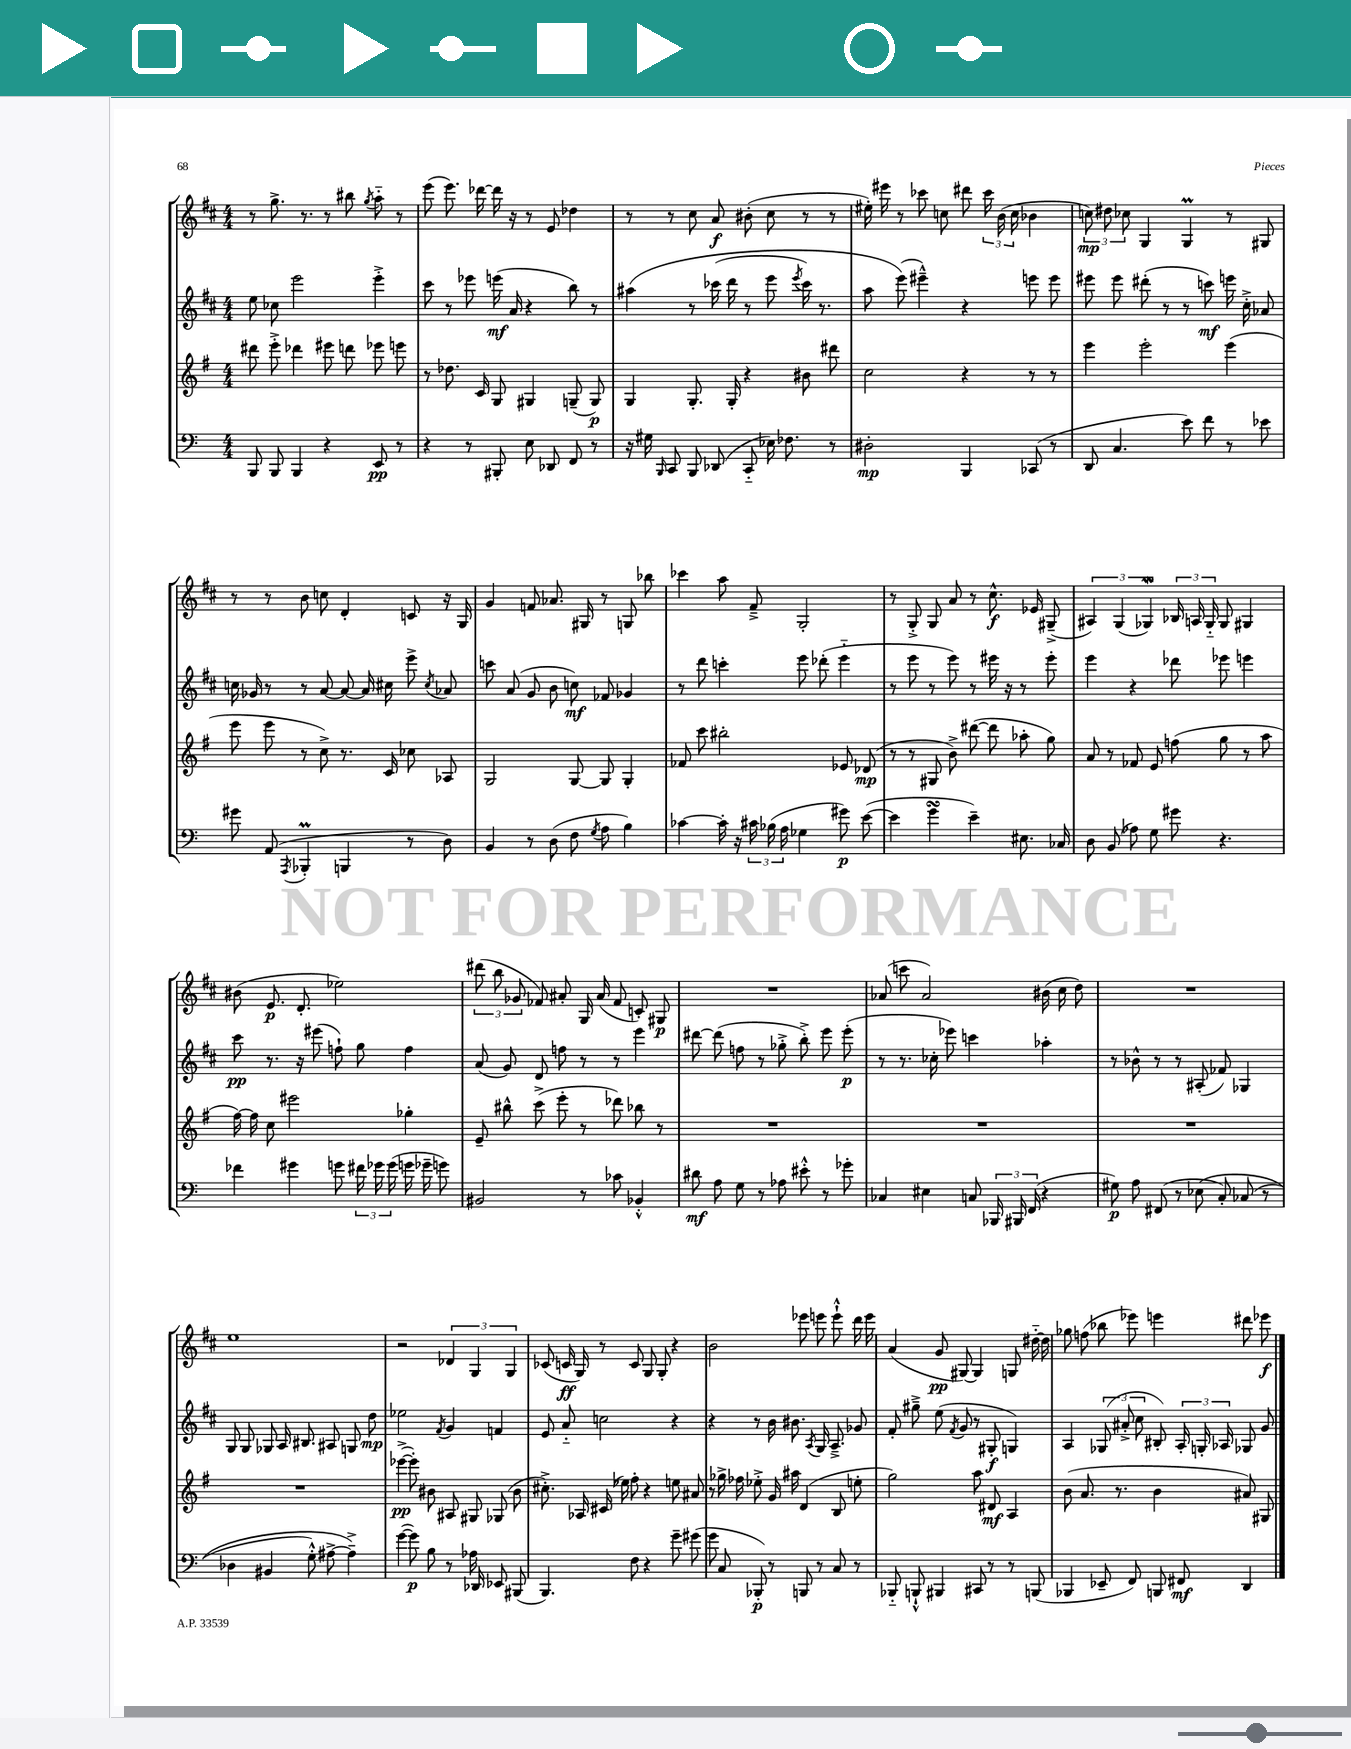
<<
\new StaffGroup <<
\new Staff = "s0" {
    \clef treble \key d \major \numericTimeSignature \time 4/4
    \autoBeamOff r8 g''8.-> r8. r8 bis''8 \acciaccatura { g''8 } a''8-_ r8 |
    e'''8( e'''8.) des'''16~ des'''16 r16 r8 e'8 des''4 |
    r8 r8 cis''8 a'8\f bis'8-.( cis''8 r8 r8 |
    eis''16-.) eis'''16 r8 ces'''8 c''8 dis'''8 \tuplet 3/2 { ces'''16 b'16( c''16 } bes'4 |
    \tuplet 3/2 { c''8\mp) dis''8 ces''8 } g4 g4\prall r8 gis8 |
    r8 r8 b'8 c''8 d'4-. c'8 r16 g16 |
    g'4 f'8 aes'8. gis16 r8 g8 bes''8 |
    ces'''4 a''8 fis'8---> g2-. |
    r8 g8-.-> g8 a'8 r8 cis''8.-^\f ees'16 gis8--->( |
    \tuplet 3/2 { ais4) g4( ges4\mordent) } \tuplet 3/2 { bes16 a16 ges16-_ } ges8 gis4 |
    bis'8( e'8.\p d'8.-. ees''2) |
    \tuplet 3/2 { dis'''8( b''8 ges'8 } fes'8) ais'8-. g16 ais'16( fes'8 c'8-.) gis8\p |
    R1 |
    aes'8( c'''8 aes'2) bis'16( cis''16 d''8) |
    R1 |
    e''1 |
    r2 \tuplet 3/2 { des'4 g4 g4 } |
    ces'8( c'16\ff g16) r8 c'8 g8 g8-. r4 |
    b'2 ees'''8 e'''8 e'''8-!-^ d'''16 e'''16 |
    a'4( g'8\pp gis8~) gis4 g8 dis''16~-_ dis''16 |
    ges''8 f''8( bes''8 ees'''8) e'''4 dis'''8 ees'''8\f \bar "|." |
}
\new Staff = "s1" {
    \clef treble \key d \major \numericTimeSignature \time 4/4
    \autoBeamOff e''8 ces''8 e'''2 e'''4-.-> |
    cis'''8 r8 ees'''8 e'''16\mf( a'16 r4 b''8) r8 |
    ais''4\( r8 ces'''16( d'''16 r8 e'''8 \acciaccatura { e'''8 } ces'''16) r8. |
    a''8 e'''8(\) eis'''4---^) r4 e'''8 e'''8 |
    eis'''8 eis'''8 dis'''8-.( r8 r8 c'''8\mf) e'''16 cis''16-.-> aes'8 |
    c''16 ges'16 r8 r8 a'8~ a'8~ a'16 cis''16 e'''8-> \acciaccatura { cis''8 } aes'8 |
    c'''8 a'8( g'8 b'8 c''8\mf) fes'8 ges'4 |
    r8 d'''8 c'''4-. e'''8 des'''8-.( e'''4-_ |
    r8 e'''8 r8 e'''8) r8 eis'''16 r16 r8 eis'''8-. |
    e'''4 r4 des'''8 ees'''8 e'''4 |
    cis'''8\pp r8. r16 eis'''8( f''8-!) g''8 f''4 |
    a'8( g'8) d'8 f''8 r8 r8 e'''4 |
    dis'''8~ dis'''8( f''8 r8 ges''8-.-> b''8-.->) e'''8 e'''8-.\p( |
    r8 r8. ces''16-. ees'''8) c'''4 aes''4-. |
    r8 bes'8-^ r8 r8 ais8-.( fes'8) ges4 |
    g8 g8 ges8 a16 bis8. ais8 g8 d''8\mp |
    ees''2 \acciaccatura { fis'8 } g'4 f'4 |
    e'8 a'8-_ c''2 r4 |
    r4 r8 b'16 bis'8. \acciaccatura { a8 } g16 a8.---> ges'8 |
    fis'8-. gis''8---> e''8( \acciaccatura { fis'8 } g'8 r8 gis8-.\f g4) |
    a4 \tuplet 3/2 { ges8( ais'8-.-> cis''8 } bis8-.) \tuplet 3/2 { a16-. g16-. aes16 } ges8 g'8 \bar "|." |
}
\new Staff = "s2" {
    \clef treble \key g \major \numericTimeSignature \time 4/4
    \autoBeamOff dis'''8 e'''8-.-> des'''4 eis'''8 d'''8 ees'''8 e'''8 |
    r8 des''8. c'16 g8 gis4 g8--( g8\p) |
    g4 g8.-. g16-. r4 bis'8 dis'''8 |
    c''2 r4 r8 r8 |
    e'''4 e'''2-. e'''4( |
    e'''8 e'''8 r8 c''8->) r8. c'16 ces''8 aes8 |
    g2 g8~ g8 g4-. |
    fes'8 c'''8 bis''2-. ees'8 des'8\mp( |
    r8 r8 gis8 b'8->) dis'''8~( dis'''8 aes''8-. g''8) |
    a'8 r8 fes'8 e'8 f''8( g''8 r8 a''8 |
    fis''16~) fis''16 c''8 eis'''2 ges''4-. |
    e'8-- bis''8-^ c'''8->( e'''8-. r8 des'''8) bes''8 r8 |
    R1 |
    R1 |
    R1 |
    R1 |
    ees'''4~->\pp( ees'''8-.) bis'8 ais8 gis8 ges8( bis'8 |
    cis''8.-.->) aes16 cis'16( ees''16) fis''8-. r4 e''8 ais'8 |
    r8 ges''16-> fes''16 ees''8-.-> g'16 ais''16 d'4( b8 e''8-. |
    g''2) a''8 dis'8\mf a4 |
    b'8( a'8. r8. b'4 ais'8) gis8 \bar "|." |
}
\new Staff = "s3" {
    \clef bass \key c \major \numericTimeSignature \time 4/4
    \autoBeamOff b,,8 b,,8 b,,4 r4 e,8\pp r8 |
    r4 r8 bis,,8-. e8 des,8 f,8 r8 |
    r16 gis16 \grace { b,,16 } c,8 b,,8 des,8( c,8-_ ees16) fes8. r8 |
    dis2-.\mp b,,4 ces,8( r8 |
    d,8 c4. e'8) f'8 r8 ees'8 |
    gis'8 a,8( \acciaccatura { a,,8 } bes,,4-.\prall b,,4 r8 d8) |
    b,4 r8 d8( f8 \acciaccatura { g8 } a8 b4) |
    ces'4~ ces'16-. r16 \tuplet 3/2 { cis'16 bes16( a16 } ges4 gis'8\p) e'8~( |
    e'4 g'4\turn e'4--) eis8. ces16 |
    d8 b,8( aes8) g8 gis'8 r4. |
    fes'4 gis'4 g'8 \tuplet 3/2 { fis'16 ges'16 ges'16( } g'16 ges'16-- g'8) |
    bis,2 r8 ces'8 bes,4-.-^ |
    dis'8\mf a8 g8 r8 aes8 eis'8-.-^ r8 ges'8-. |
    ces4 eis4 c8 \tuplet 3/2 { bes,,16 bis,,16 f,16( } r4 |
    gis8\p) a8 fis,8( r8 ees8\( c8-.) ces8( r8 |
    des4 bis,4 g8-.-^) ais8~-> ais4--->\) |
    g'4~( g'8\p) b8 r8 aes16 des,16 ees,8 bis,,8( |
    b,,4.) f8 r4 g'8-- gis'8( |
    g'8 c8 bes,,8-.\p) r8 b,,8 r8 c8 r8 |
    bes,,8-_ b,,8-!-^ bis,,4 cis,8 r8 r8 b,,8( |
    bes,,4 ees,8-- f,8) b,,8 fis,8\mf d,4 \bar "|." |
}
>>
>>
\layout { \context { \Score \remove "Bar_number_engraver" } }
